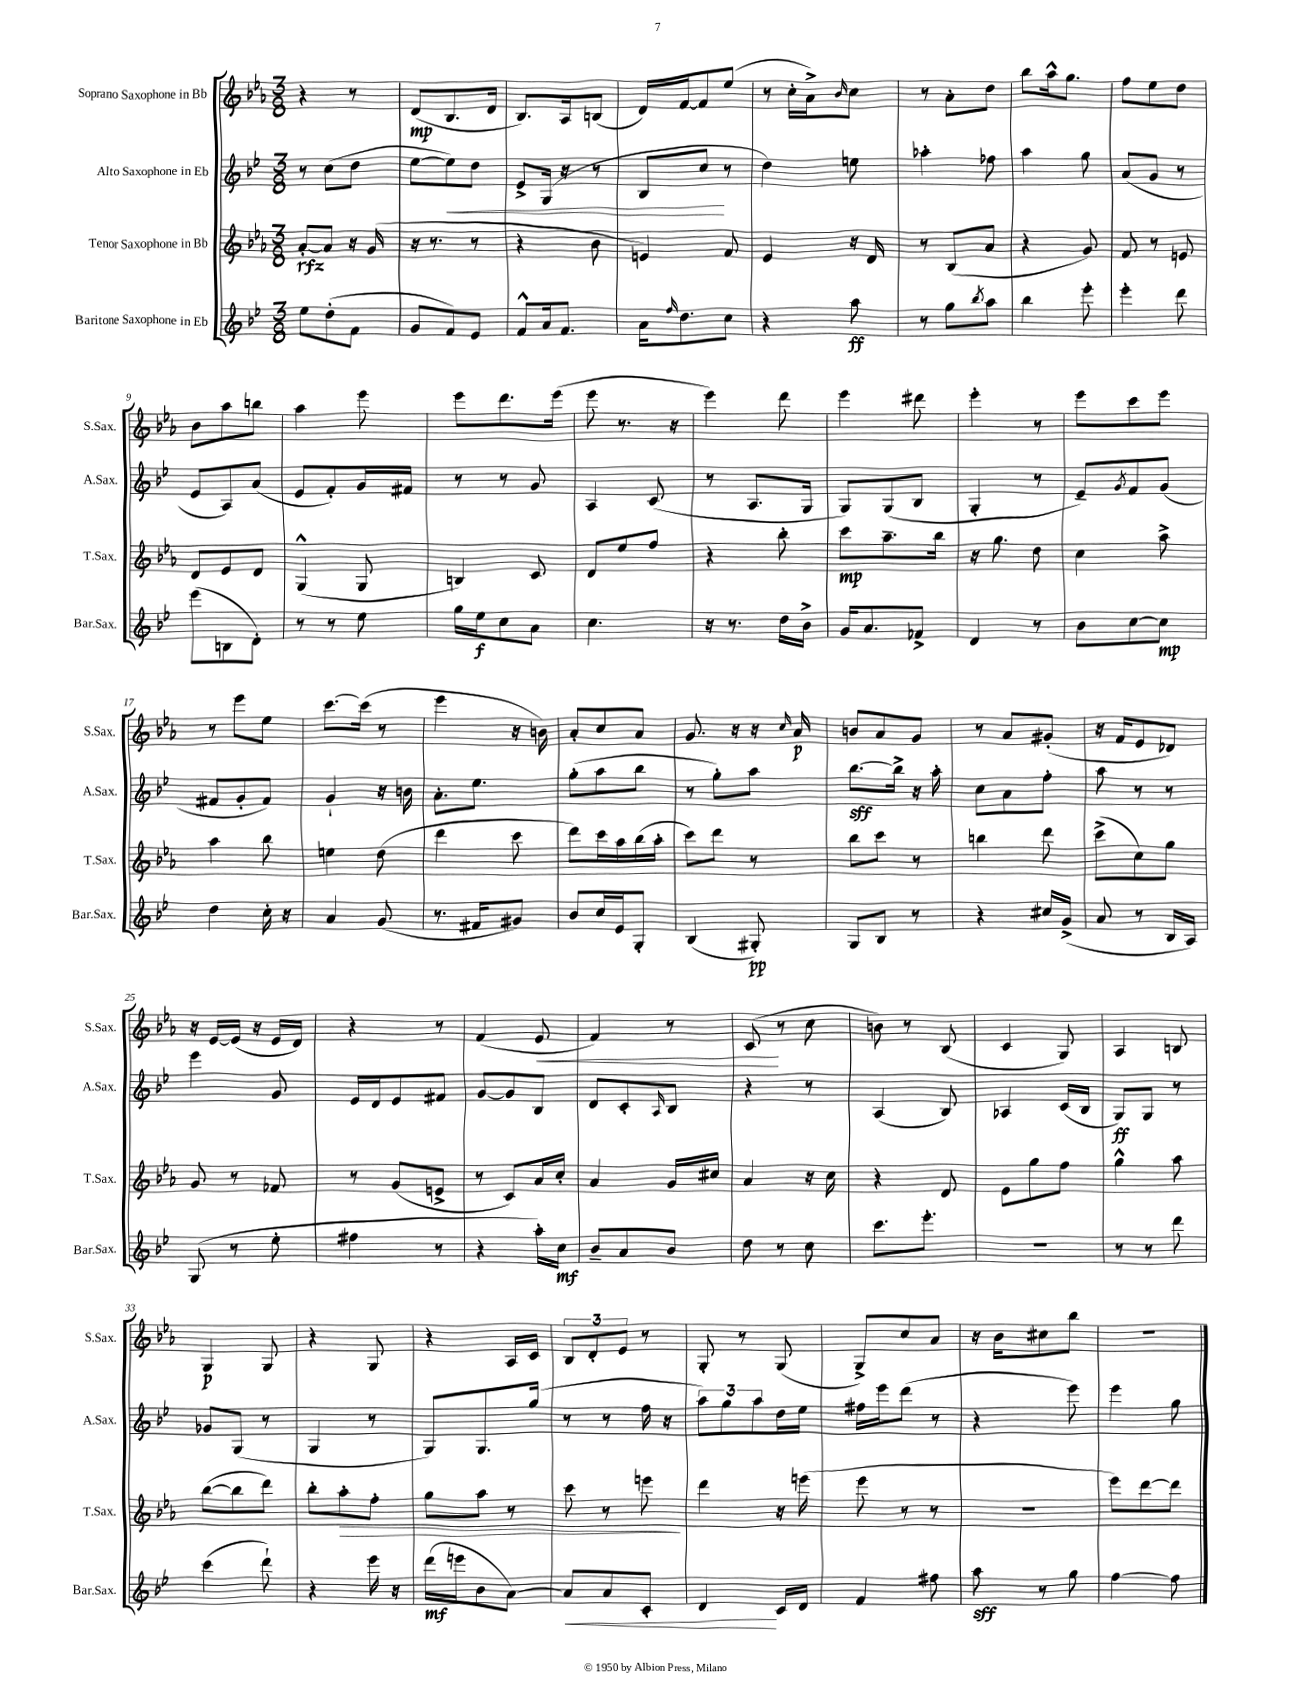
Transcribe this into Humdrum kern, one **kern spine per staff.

**kern	**dynam	**kern	**dynam	**kern	**dynam	**kern	**dynam
*part4	*part4	*part3	*part3	*part2	*part2	*part1	*part1
*staff4	*staff4	*staff3	*staff3	*staff2	*staff2	*staff1	*staff1
*I"Baritone Saxophone in Eb	*	*I"Tenor Saxophone in Bb	*	*I"Alto Saxophone in Eb	*	*I"Soprano Saxophone in Bb	*
*I'Bar.Sax.	*	*I'T.Sax.	*	*I'A.Sax.	*	*I'S.Sax.	*
*clefG2	*	*clefG2	*	*clefG2	*	*clefG2	*
*k[b-e-]	*	*k[b-e-a-]	*	*k[b-e-]	*	*k[b-e-a-]	*
*M3/8	*	*M3/8	*	*M3/8	*	*M3/8	*
=1	=1	=1	=1	=1	=1	=1	=1
8ee-\L	.	[8a-'/L	rfz	8r	.	4r	.
(8dd'\	.	8a-/J]	.	(8cc\L	.	.	.
8f\J	.	16r	.	8dd\J	.	8r	.
.	.	(16g/	.	.	.	.	.
=2	=2	=2	=2	=2	=2	=2	=2
8g/L	.	16r	.	[8ee-\L	.	(8d/L	mp
.	.	8.r	.	.	.	.	.
!	!	!	!	!	!LO:HP:b	!	!
8f/)	.	.	.	8ee-\])	<	8.B-/	.
8e-/J	.	8r	.	8dd\J	.	.	.
.	.	.	.	.	.	16d/Jk	.
=3	=3	=3	=3	=3	=3	=3	=3
8f^^/L	.	4r	.	8e-^/L	.	8.B-/L)	.
16a/k	.	.	.	(16G/Jk	.	.	.
8.f/J	.	.	.	16r	.	16A-/k	.
.	.	8b-\	.	8r	.	(8Bn/J	.
=4	=4	=4	=4	=4	=4	=4	=4
16a\KL	.	4en/)	.	8B-/L	.	16d/LL)	.
16qqff/	.	.	.	.	.	.	.
8.dd\	.	.	.	.	.	[16f/J	.
.	.	.	.	8cc/J	.	8f/]	.
8cc\J	.	8f/	.	8r	[	(8ee-/J	.
=5	=5	=5	=5	=5	=5	=5	=5
4r	.	4e-/	.	4dd\)	.	8r	.
.	.	.	.	.	.	16cc'\LL	.
.	.	.	.	.	.	16a-^\J)	.
.	.	.	.	.	.	16qqb-/	.
8aa\	ff	16r	.	8een\	.	8cc\J	.
.	.	16d/	.	.	.	.	.
=6	=6	=6	=6	=6	=6	=6	=6
8r	.	8r	.	4aa-X'\	.	8r	.
8gg\L	.	(8B-/L	.	.	.	8a-'\L	.
8qbb-/	.	.	.	.	.	.	.
8aa\J	.	8a-/J	.	8ff-X\	.	8dd\J	.
=7	=7	=7	=7	=7	=7	=7	=7
4bb-\	.	4r	.	4aa\	.	8bb-\L	.
.	.	.	.	.	.	16aa-^^\k	.
.	.	.	.	.	.	8.gg\J	.
8eee-'\	.	8g/)	.	8gg\	.	.	.
=8	=8	=8	=8	=8	=8	=8	=8
4eee-'\	.	8f/	.	(8a/L	.	8ff\L	.
.	.	8r	.	8g/J	.	8ee-\	.
8ddd\	.	8en/	.	8r	.	8dd\J	.
!!LO:LB:g=z
=9	=9	=9	=9	=9	=9	=9	=9
(8eee-\L	.	8d/L	.	8e-/L	.	8b-\L	.
8Bn\	.	8e-/	.	8A/)	.	8aa-\	.
8d'\J)	.	8d/J	.	(8a/J	.	8bbn\J	.
=10	=10	=10	=10	=10	=10	=10	=10
8r	.	(4G^^/	.	8e-/L	.	4aa-\	.
8r	.	.	.	8f'/)	.	.	.
8ee-\	.	8G/	.	16g/L	.	8eee-\	.
.	.	.	.	16f#X/JJ	.	.	.
=11	=11	=11	=11	=11	=11	=11	=11
16gg\LL	.	4Bn/)	.	8r	.	8eee-\L	.
16ee-\J	f	.	.	.	.	.	.
8cc\	.	.	.	8r	.	8.ddd\	.
8a\J	.	8c/	.	8g/	.	.	.
.	.	.	.	.	.	(16eee-\Jk	.
=12	=12	=12	=12	=12	=12	=12	=12
4.cc\	.	8d/L	.	4A/	.	8eee-\	.
.	.	8ee-/	.	.	.	8.r	.
.	.	8ff/J	.	(8c/	.	.	.
.	.	.	.	.	.	16r	.
=13	=13	=13	=13	=13	=13	=13	=13
16r	.	4r	.	8r	.	4eee-\)	.
8.r	.	.	.	.	.	.	.
.	.	.	.	8.A/L	.	.	.
16dd\LL	.	8bb-'\	.	.	.	8ddd\	.
16b-^\JJ	.	.	.	16G/Jk	.	.	.
=14	=14	=14	=14	=14	=14	=14	=14
16g/KL	.	8ccc\L	mp	8G/L)	.	4eee-\	.
8.a/	.	.	.	.	.	.	.
.	.	8.aa-~\	.	(8G/	.	.	.
8f-X^/J	.	.	.	8B-/J	.	8ddd#X\	.
.	.	16bb-\Jk	.	.	.	.	.
=15	=15	=15	=15	=15	=15	=15	=15
4d/	.	16r	.	4G'/	.	4eee-'\	.
.	.	8.gg\	.	.	.	.	.
8r	.	8dd\	.	8r	.	8r	.
=16	=16	=16	=16	=16	=16	=16	=16
8b-\L	.	4cc\	.	8e-~/L)	.	8eee-\L	.
.	.	.	.	8qg/	.	.	.
[8cc\	.	.	.	8f/	.	8ccc\	.
8cc\J]	mp	8aa-^\	.	(8g/J	.	8eee-\J	.
!!LO:LB:g=z
=17	=17	=17	=17	=17	=17	=17	=17
4dd\	.	4aa-\	.	8f#X/L	.	8r	.
.	.	.	.	8g'/	.	8eee-\L	.
16cc'\	.	8bb-\	.	8f#/J)	.	8ee-\J	.
16r	.	.	.	.	.	.	.
=18	=18	=18	=18	=18	=18	=18	=18
4a/	.	4een\	.	4g`/	.	[8.ccc\L	.
.	.	.	.	.	.	(16ccc\Jk]	.
(8g/	.	(8dd\	.	16r	.	8r	.
.	.	.	.	16bn\	.	.	.
=19	=19	=19	=19	=19	=19	=19	=19
8.r	.	4ddd\	.	8.a'\L	.	4eee-\	.
16f#X/KL	.	.	.	8.ee-\J	.	.	.
8g#X/J)	.	8ccc\	.	.	.	16r	.
.	.	.	.	.	.	16bn\)	.
=20	=20	=20	=20	=20	=20	=20	=20
8b-/L	.	8ddd\L)	.	(8gg'\L	.	8a-'/L	.
16cc/L	.	16ccc\L	.	8aa\	.	8cc/	.
16e-/J	.	16aa-\	.	.	.	.	.
8G'/J	.	(16bb-\	.	8bb-\J	.	8a-/J	.
.	.	16aa-'\JJ	.	.	.	.	.
=21	=21	=21	=21	=21	=21	=21	=21
(4B-/	.	8ccc\L)	.	8r	.	8.g/	.
.	.	8ddd\J	.	8gg'\L)	.	.	.
.	.	.	.	.	.	16r	.
8G#X'/)	pp	8r	.	8aa\J	.	16r	.
.	.	.	.	.	.	16qqcc/	.
.	.	.	.	.	.	16a-/	p
=22	=22	=22	=22	=22	=22	=22	=22
8G/L	.	8bb-\L	.	[8.bb-\L	sff	8bn/L	.
8B-/J	.	8ccc\J	.	.	.	8a-/	.
.	.	.	.	16bb-^\Jk]	.	.	.
8r	.	8r	.	16r	.	8g/J	.
.	.	.	.	16aa'\	.	.	.
=23	=23	=23	=23	=23	=23	=23	=23
4r	.	4bbn\	.	8cc\L	.	8r	.
.	.	.	.	8a\	.	8a-/L	.
16cc#X/LL	.	8ddd\	.	8ff'\J	.	(8g#X'/J	.
(16g^/JJ	.	.	.	.	.	.	.
=24	=24	=24	=24	=24	=24	=24	=24
8a/	.	(8ccc^\L	.	8aa\	.	16r	.
.	.	.	.	.	.	16f/KL	.
8r	.	8cc\)	.	8r	.	8e-/	.
16B-/LL	.	8gg\J	.	8r	.	8d-X/J)	.
16A/JJ)	.	.	.	.	.	.	.
!!LO:LB:g=z
=25	=25	=25	=25	=25	=25	=25	=25
(8G/	.	8g/	.	4eee-\	.	16r	.
.	.	.	.	.	.	[16e-/LL	.
8r	.	8r	.	.	.	(16e-/JJ]	.
.	.	.	.	.	.	16r	.
8ee-'\	.	8f-X/	.	8g/	.	16e-/LL	.
.	.	.	.	.	.	16d/JJ)	.
=26	=26	=26	=26	=26	=26	=26	=26
4ff#X\	.	8r	.	16e-/LL	.	4r	.
.	.	.	.	16d/J	.	.	.
.	.	(8g/L	.	8e-/	.	.	.
8r	.	8en^/J	.	8f#X/J	.	8r	.
=27	=27	=27	=27	=27	=27	=27	=27
4r	.	8r	.	[8g/L	.	(4f/	.
.	.	8c/L)	.	8g/]	.	.	.
!	!	!	!	!	!	!	!LO:HP:b
16aa'\LL)	.	16a-/L	.	8B-/J	.	8e-/	<
16cc\JJ	mf	16cc'/JJ	.	.	.	.	.
=28	=28	=28	=28	=28	=28	=28	=28
8b-~/L	.	4a-/	.	8d/L	.	4f/)	.
8a/	.	.	.	8c'/	.	.	.
.	.	.	.	16qqA/	.	.	.
8b-/J	.	16g/LL	.	8B-/J	.	8r	.
.	.	16cc#X/JJ	.	.	.	.	.
=29	=29	=29	=29	=29	=29	=29	=29
8dd\	.	4a-/	.	4r	.	(8c/	.
8r	.	.	.	.	.	8r	[
8cc\	.	16r	.	8r	.	8cc\	.
.	.	16cc\	.	.	.	.	.
=30	=30	=30	=30	=30	=30	=30	=30
8.ccc\L	.	4r	.	(4A/	.	8bn\)	.
.	.	.	.	.	.	8r	.
8.eee-'\J	.	.	.	.	.	.	.
.	.	8d/	.	8B-/)	.	(8B-/	.
=31	=31	=31	=31	=31	=31	=31	=31
4.r	.	8e-\L	.	4A-X/	.	4c/	.
.	.	8gg\	.	.	.	.	.
.	.	8ff\J	.	(16c/LL	.	8G/)	.
.	.	.	.	16B-/JJ	.	.	.
=32	=32	=32	=32	=32	=32	=32	=32
8r	.	4gg^^\	.	8G/L)	ff	4A-/	.
8r	.	.	.	8G/J	.	.	.
8ddd\	.	8aa-\	.	8r	.	8Bn/	.
!!LO:LB:g=z
=33	=33	=33	=33	=33	=33	=33	=33
(4ccc\	.	([8bb-\L	.	8g-X/L	.	4G/	p
.	.	8bb-\]	.	(8G/J	.	.	.
8ddd`\)	.	8ddd\J)	.	8r	.	8G/	.
=34	=34	=34	=34	=34	=34	=34	=34
4r	.	8bb-'\L	.	4G/	.	4r	.
!	!	!	!LO:HP:b	!	!	!	!
.	.	8aa-'\	>	.	.	.	.
16eee-\	.	8ff'\J	.	8r	.	8G/	.
16r	.	.	.	.	.	.	.
=35	=35	=35	=35	=35	=35	=35	=35
(16ddd\LL	mf	8gg\L	.	8G/L)	.	4r	.
16eeen\J	.	.	.	.	.	.	.
8b-\	.	8aa-\J	.	8.G/	.	.	.
[8a\J)	.	8r	.	.	.	16A-/LL	.
.	.	.	.	(16gg/Jk	.	16c/JJ	.
=36	=36	=36	=36	=36	=36	=36	=36
!	!LO:HP:b	!	!	!	!	!	!
8a/L]	<	8ccc\	.	8r	.	12B-/L	.
.	.	.	.	.	.	12d'/	.
8a/	.	8r	.	8r	.	.	.
.	.	.	.	.	.	12e-/J	.
8c'/J	.	8eeen\	.	16ff\	.	8r	.
.	.	.	.	16r	.	.	.
.	.	.	]	.	.	.	.
=37	=37	=37	=37	=37	=37	=37	=37
4d/	.	4ddd\	.	12aa\L)	.	8G'/	.
.	.	.	.	12gg\	.	.	.
.	.	.	.	.	.	8r	.
.	.	.	.	12aa\	.	.	.
16c/LL	[	16r	.	16dd\L	.	(8G/	.
16d/JJ	.	(16eeen\	.	16ee-\JJ	.	.	.
=38	=38	=38	=38	=38	=38	=38	=38
4f/	.	8eee-\	.	16ff#X\LL	.	8G^/L)	.
.	.	.	.	16eee-\J	.	.	.
.	.	8r	.	(8ddd\J	.	8cc/	.
8ff#X\	.	8r	.	8r	.	8a-/J	.
=39	=39	=39	=39	=39	=39	=39	=39
8aa\	sff	4.r	.	4r	.	16r	.
.	.	.	.	.	.	16b-\KL	.
8r	.	.	.	.	.	8cc#X\	.
8gg\	.	.	.	8eee-\)	.	8bb-\J	.
=40	=40	=40	=40	=40	=40	=40	=40
[4ff\	.	8eee-\L)	.	4eee-\	.	4.r	.
.	.	[8ddd\	.	.	.	.	.
8ff\]	.	8ddd\J]	.	8gg\	.	.	.
==	==	==	==	==	==	==	==
*-	*-	*-	*-	*-	*-	*-	*-
